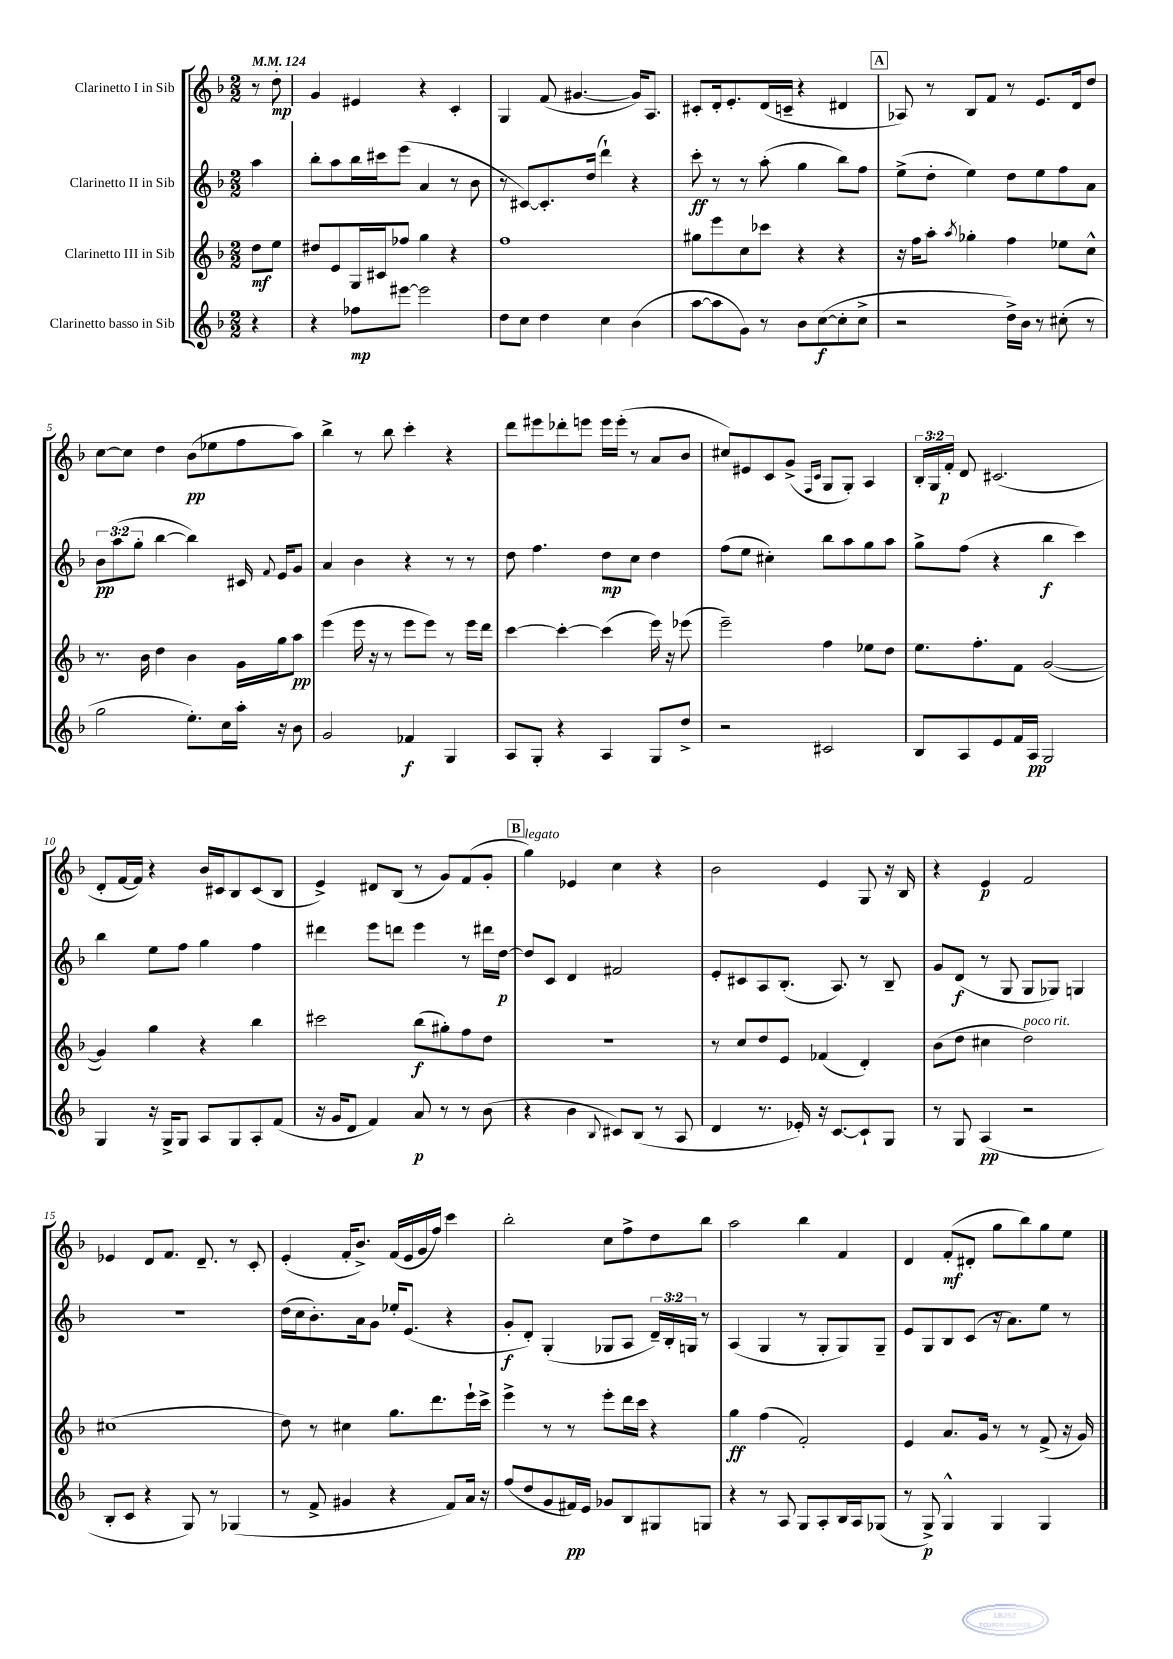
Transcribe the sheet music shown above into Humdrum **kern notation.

**kern	**dynam	**kern	**dynam	**kern	**dynam	**kern	**dynam
*part4	*part4	*part3	*part3	*part2	*part2	*part1	*part1
*staff4	*staff4	*staff3	*staff3	*staff2	*staff2	*staff1	*staff1
*I"Clarinetto basso in Sib	*	*I"Clarinetto III in Sib	*	*I"Clarinetto II in Sib	*	*I"Clarinetto I in Sib	*
*clefG2	*	*clefG2	*	*clefG2	*	*clefG2	*
*k[b-]	*	*k[b-]	*	*k[b-]	*	*k[b-]	*
*M2/2	*	*M2/2	*	*M2/2	*	*M2/2	*
*MM124	*	*MM124	*	*MM124	*	*MM124	*
=	=	=	=	=	=	=	=
4r	.	8dd\L	mf	4aa\	.	8r	.
.	.	8ee\J	.	.	.	8dd'\	mp
=1	=1	=1	=1	=1	=1	=1	=1
4r	.	8dd#X/L	.	8bb-'\L	.	4g/	.
.	.	8e/	.	8aa\	.	.	.
8ff-X\L	mp	16G/L	.	16bb-\L	.	4e#X/	.
.	.	16c#X/J	.	16ccc#X\J	.	.	.
[8eee#X\J	.	8ff-X/J	.	(8eee\J	.	.	.
2eee#\]	.	4gg\	.	4a/	.	4r	.
.	.	4r	.	8r	.	4c'/	.
.	.	.	.	8b-\	.	.	.
=2	=2	=2	=2	=2	=2	=2	=2
8dd\L	.	1ff	.	8r	.	4G/	.
8cc\J	.	.	.	[8c#X/L)	.	.	.
4dd\	.	.	.	8.c#'/]	.	(8f/	.
.	.	.	.	.	.	[4.g#X/	.
.	.	.	.	(16dd/Jk	.	.	.
4cc\	.	.	.	4ddd`\)	.	.	.
(4b-\	.	.	.	4r	.	16g#/KL])	.
.	.	.	.	.	.	8.A/J	.
=3	=3	=3	=3	=3	=3	=3	=3
[8aa\L	.	8gg#X\L	.	8ccc'\	ff	8c#X'/L	.
8aa\]	.	8eee\	.	8r	.	16d'/k	.
.	.	.	.	.	.	8.e'/	.
8g\J)	.	8cc\	.	8r	.	.	.
8r	.	8ccc-X\J	.	(8aa'\	.	(16d/L	.
.	.	.	.	.	.	16cn~/JJ	.
8b-\L	.	4r	.	4gg\	.	4r	.
([8cc\	f	.	.	.	.	.	.
8cc'\]	.	4r	.	8bb-\L)	.	4d#X/	.
8cc^\J	.	.	.	8ff\J	.	.	.
!!LO:REH:place=s1:t=A
=4	=4	=4	=4	=4	=4	=4	=4
2r	.	16r	.	(8ee^\L	.	8A-X/)	.
.	.	16ff\KL	.	.	.	.	.
.	.	8aa'\J	.	8dd'\J	.	8r	.
.	.	8qaa/	.	.	.	.	.
.	.	4gg-X'\	.	4ee\)	.	8B-/L	.
.	.	.	.	.	.	8f/J	.
16dd^\LL)	.	4ff\	.	8dd\L	.	8r	.
16b-\JJ	.	.	.	.	.	.	.
8r	.	.	.	8ee\	.	8.e/L	.
(8cc#X'\	.	8ee-X\L	.	8ff\	.	.	.
.	.	.	.	.	.	16d/k	.
8r	.	8cc^^\J	.	8a\J	.	8dd/J	.
!!LO:LB:g=z
=5	=5	=5	=5	=5	=5	=5	=5
2gg\	.	8.r	.	12b-\L	pp	[8cc\L	.
.	.	.	.	(12aa\	.	.	.
.	.	.	.	.	.	8cc\J]	.
.	.	.	.	12gg'\J	.	.	.
.	.	16b-\	.	.	.	.	.
.	.	4dd\	.	[4bb-\	.	4dd\	.
8.ee'\L)	.	4b-\	.	4bb-\])	.	(8b-\L	pp
.	.	.	.	.	.	8ee-X\	.
16cc\L	.	.	.	.	.	.	.
16aa'\JJ	.	16g\LL	.	16c#X/	.	8ff\	.
.	.	.	.	8qqf/	.	.	.
16r	.	16gg\J	.	16e/KL	.	.	.
8b-\	.	8aa\J	pp	8g/J	.	8aa\J)	.
=6	=6	=6	=6	=6	=6	=6	=6
2g/	.	(4eee\	.	4a/	.	4bb-^\	.
.	.	16eee\	.	4b-\	.	8r	.
.	.	16r	.	.	.	.	.
.	.	8r	.	.	.	8bb-\	.
4f-X/	f	8eee\L	.	4r	.	4ccc'\	.
.	.	8eee\J)	.	.	.	.	.
4G/	.	8r	.	8r	.	4r	.
.	.	16eee\LL	.	8r	.	.	.
.	.	16ddd\JJ	.	.	.	.	.
=7	=7	=7	=7	=7	=7	=7	=7
8A/L	.	[4ccc\	.	8dd\	.	8ddd\L	.
8G'/J	.	.	.	4.ff\	.	8eee#X\	.
4r	.	4ccc'\_	.	.	.	8ddd-X'\	.
.	.	.	.	.	.	8eeen\J	.
4A/	.	(4ccc\]	.	8dd\L	mp	16eee\LL	.
.	.	.	.	.	.	(16eee'\JJ	.
.	.	.	.	8cc\J	.	8r	.
8G/L	.	16eee\)	.	4dd\	.	8a/L	.
.	.	16r	.	.	.	.	.
8dd^/J	.	(8eee-X\	.	.	.	8b-/J	.
=8	=8	=8	=8	=8	=8	=8	=8
2r	.	2eee~\)	.	(8ff\L	.	8cc#X/L)	.
.	.	.	.	8ee\J	.	8e#X/	.
.	.	.	.	4cc#X'\)	.	8c/	.
.	.	.	.	.	.	(8g^/J	.
.	.	.	.	.	.	16qqF/LL	.
.	.	.	.	.	.	16qqc/JJ	.
2c#X/	.	4ff\	.	8bb-\L	.	8G/L	.
.	.	.	.	8aa\	.	8G'/J)	.
.	.	8ee-X\L	.	8gg\	.	4A/	.
.	.	8dd\J	.	8aa\J	.	.	.
=9	=9	=9	=9	=9	=9	=9	=9
8B-/L	.	8.ee\L	.	8gg^\L	.	24B-'/LL	.
.	.	.	.	.	.	24G/	.
.	.	.	.	.	.	24f'/JJ	p
8A/	.	.	.	(8ff\J	.	8d/	.
.	.	8.ff'\	.	.	.	.	.
8e/	.	.	.	4r	.	(2.c#X/	.
16f/L	.	8f\J	.	.	.	.	.
16A/JJ	pp	.	.	.	.	.	.
2G/	.	([2g/	.	4bb-\	f	.	.
.	.	.	.	4ccc\)	.	.	.
!!LO:LB:g=z
=10	=10	=10	=10	=10	=10	=10	=10
4G/	.	4g/])	.	4bb-\	.	8d'/L	.
.	.	.	.	.	.	[16f/L	.
.	.	.	.	.	.	16f/JJ])	.
16r	.	4gg\	.	8ee\L	.	4r	.
16G^/KL	.	.	.	.	.	.	.
8G/J	.	.	.	8ff\J	.	.	.
8A/L	.	4r	.	4gg\	.	16b-/LL	.
.	.	.	.	.	.	16c#X/J	.
8G/	.	.	.	.	.	8B-/	.
8A'/	.	4bb-\	.	4ff\	.	(8c#/	.
(8f/J	.	.	.	.	.	8B-/J	.
=11	=11	=11	=11	=11	=11	=11	=11
16r	.	2ccc#X\	.	4ddd#X\	.	4e^/)	.
16g/KL	.	.	.	.	.	.	.
8d/J	.	.	.	.	.	.	.
4f/)	.	.	.	8eee\L	.	8d#X/L	.
.	.	.	.	8dddn\J	.	(8B-/J	.
8a/	p	(8bb-\L	f	4eee\	.	8r	.
8r	.	8gg#X'\)	.	.	.	8g/L)	.
8r	.	8ff\	.	8r	.	(8f/	.
(8b-\	.	8dd\J	.	16ddd#X\LL	.	8g'/J	.
.	.	.	.	[16dd\JJ	p	.	.
!!LO:REH:place=s1:t=B
=12	=12	=12	=12	=12	=12	=12	=12
!	!	!	!	!	!	!LO:TX:a:i:t=legato	!
4r	.	1r	.	8dd/L]	.	4gg\)	.
.	.	.	.	8c/J	.	.	.
4b-\	.	.	.	4d/	.	4e-X/	.
8qqB-/	.	.	.	.	.	.	.
8c#X/L)	.	.	.	2f#X/	.	4cc\	.
(8B-/J	.	.	.	.	.	.	.
8r	.	.	.	.	.	4r	.
8A/	.	.	.	.	.	.	.
=13	=13	=13	=13	=13	=13	=13	=13
4d/	.	8r	.	8e'/L	.	2b-\	.
.	.	8cc/L	.	8c#X/	.	.	.
8.r	.	8dd/	.	8A/	.	.	.
.	.	8e/J	.	(8.B-'/J	.	.	.
16e-X'/)	.	.	.	.	.	.	.
16r	.	(4f-X/	.	.	.	4e/	.
[8.c/L	.	.	.	8.A/)	.	.	.
8c`/]	.	4d'/)	.	8r	.	8G/	.
8G/J	.	.	.	8B-~/	.	16r	.
.	.	.	.	.	.	16B-/	.
=14	=14	=14	=14	=14	=14	=14	=14
8r	.	(8b-\L	.	8g/L	.	4r	.
8G/	.	8dd\J	.	(8d/J	f	.	.
(4A/	pp	4cc#X\	.	8r	.	4e/	p
.	.	.	.	8G/	.	.	.
!	!	!LO:TX:a:i:t=poco rit.	!	!	!	!	!
2r	.	2dd\)	.	8G/L	.	2f/	.
.	.	.	.	8G-X/J)	.	.	.
.	.	.	.	4Gn/	.	.	.
!!LO:LB:g=z
=15	=15	=15	=15	=15	=15	=15	=15
8B-'/L	.	(1cc#X	.	1r	.	4e-X/	.
8c/J	.	.	.	.	.	.	.
4r	.	.	.	.	.	8d/L	.
.	.	.	.	.	.	8.f/J	.
8G/)	.	.	.	.	.	.	.
.	.	.	.	.	.	8.d~/	.
8r	.	.	.	.	.	.	.
(4G-X/	.	.	.	.	.	8r	.
.	.	.	.	.	.	8c'/	.
=16	=16	=16	=16	=16	=16	=16	=16
8r	.	8dd\)	.	(16dd\LL	.	(4e'/	.
.	.	.	.	16cc\J	.	.	.
8f^/	.	8r	.	8.b-'\)	.	.	.
4g#X/	.	4cc#X\	.	.	.	16f'/KL	.
.	.	.	.	16a\k	.	8.b-^/J)	.
.	.	.	.	8g\J	.	.	.
4r	.	8.gg\L	.	16ee-X'/KL	.	(16f/LL	.
.	.	.	.	(8.e/J	.	16e/	.
.	.	.	.	.	.	16g/	.
.	.	8.ddd\	.	.	.	16ff/JJ)	.
8f/L)	.	.	.	4r	.	4ccc\	.
16a/Jk	.	16eee`\L	.	.	.	.	.
16r	.	16ccc^\JJ	.	.	.	.	.
=17	=17	=17	=17	=17	=17	=17	=17
(8ff/L	.	4eee^\	.	8g'/L	f	2bb-'\	.
8dd/	.	.	.	8d'/J)	.	.	.
8g/	.	8r	.	(4G'/	.	.	.
16f#X/L)	pp	8r	.	.	.	.	.
16e/JJ	.	.	.	.	.	.	.
8g-X/L	.	8eee'\L	.	8G-X/L	.	8cc\L	.
8B-/	.	16ddd\L	.	8A/J	.	8ff^\	.
.	.	16ccc\JJ	.	.	.	.	.
8G#X/	.	4r	.	24d~/LL)	.	8dd\	.
.	.	.	.	24B-'/	.	.	.
.	.	.	.	24Gn/JJ	.	.	.
8Gn/J	.	.	.	8r	.	8bb-\J	.
=18	=18	=18	=18	=18	=18	=18	=18
4r	.	4gg\	ff	(4A/	.	2aa\	.
8r	.	(4ff\	.	4G/	.	.	.
8A/	.	.	.	.	.	.	.
8G/L	.	2f'/)	.	8r	.	4bb-\	.
8A'/	.	.	.	8G'/L	.	.	.
16B-/L	.	.	.	8G/)	.	4f/	.
16A/J	.	.	.	.	.	.	.
(8G-X/J	.	.	.	8G~/J	.	.	.
=19	=19	=19	=19	=19	=19	=19	=19
8r	.	4e/	.	8e/L	.	4d/	.
8G^/)	p	.	.	8G/	.	.	.
4G^^/	.	8.a/L	.	8B-/	.	(8f'/L	mf
.	.	.	.	(8c/J	.	8d#X'/J	.
.	.	16g/Jk	.	.	.	.	.
4G/	.	8r	.	16r	.	8gg\L	.
.	.	.	.	8.a\L)	.	.	.
.	.	8r	.	.	.	8bb-\)	.
4G/	.	(8f^/	.	8ee\J	.	8gg\	.
.	.	16r	.	8r	.	8ee\J	.
.	.	16g/)	.	.	.	.	.
==	==	==	==	==	==	==	==
*-	*-	*-	*-	*-	*-	*-	*-
